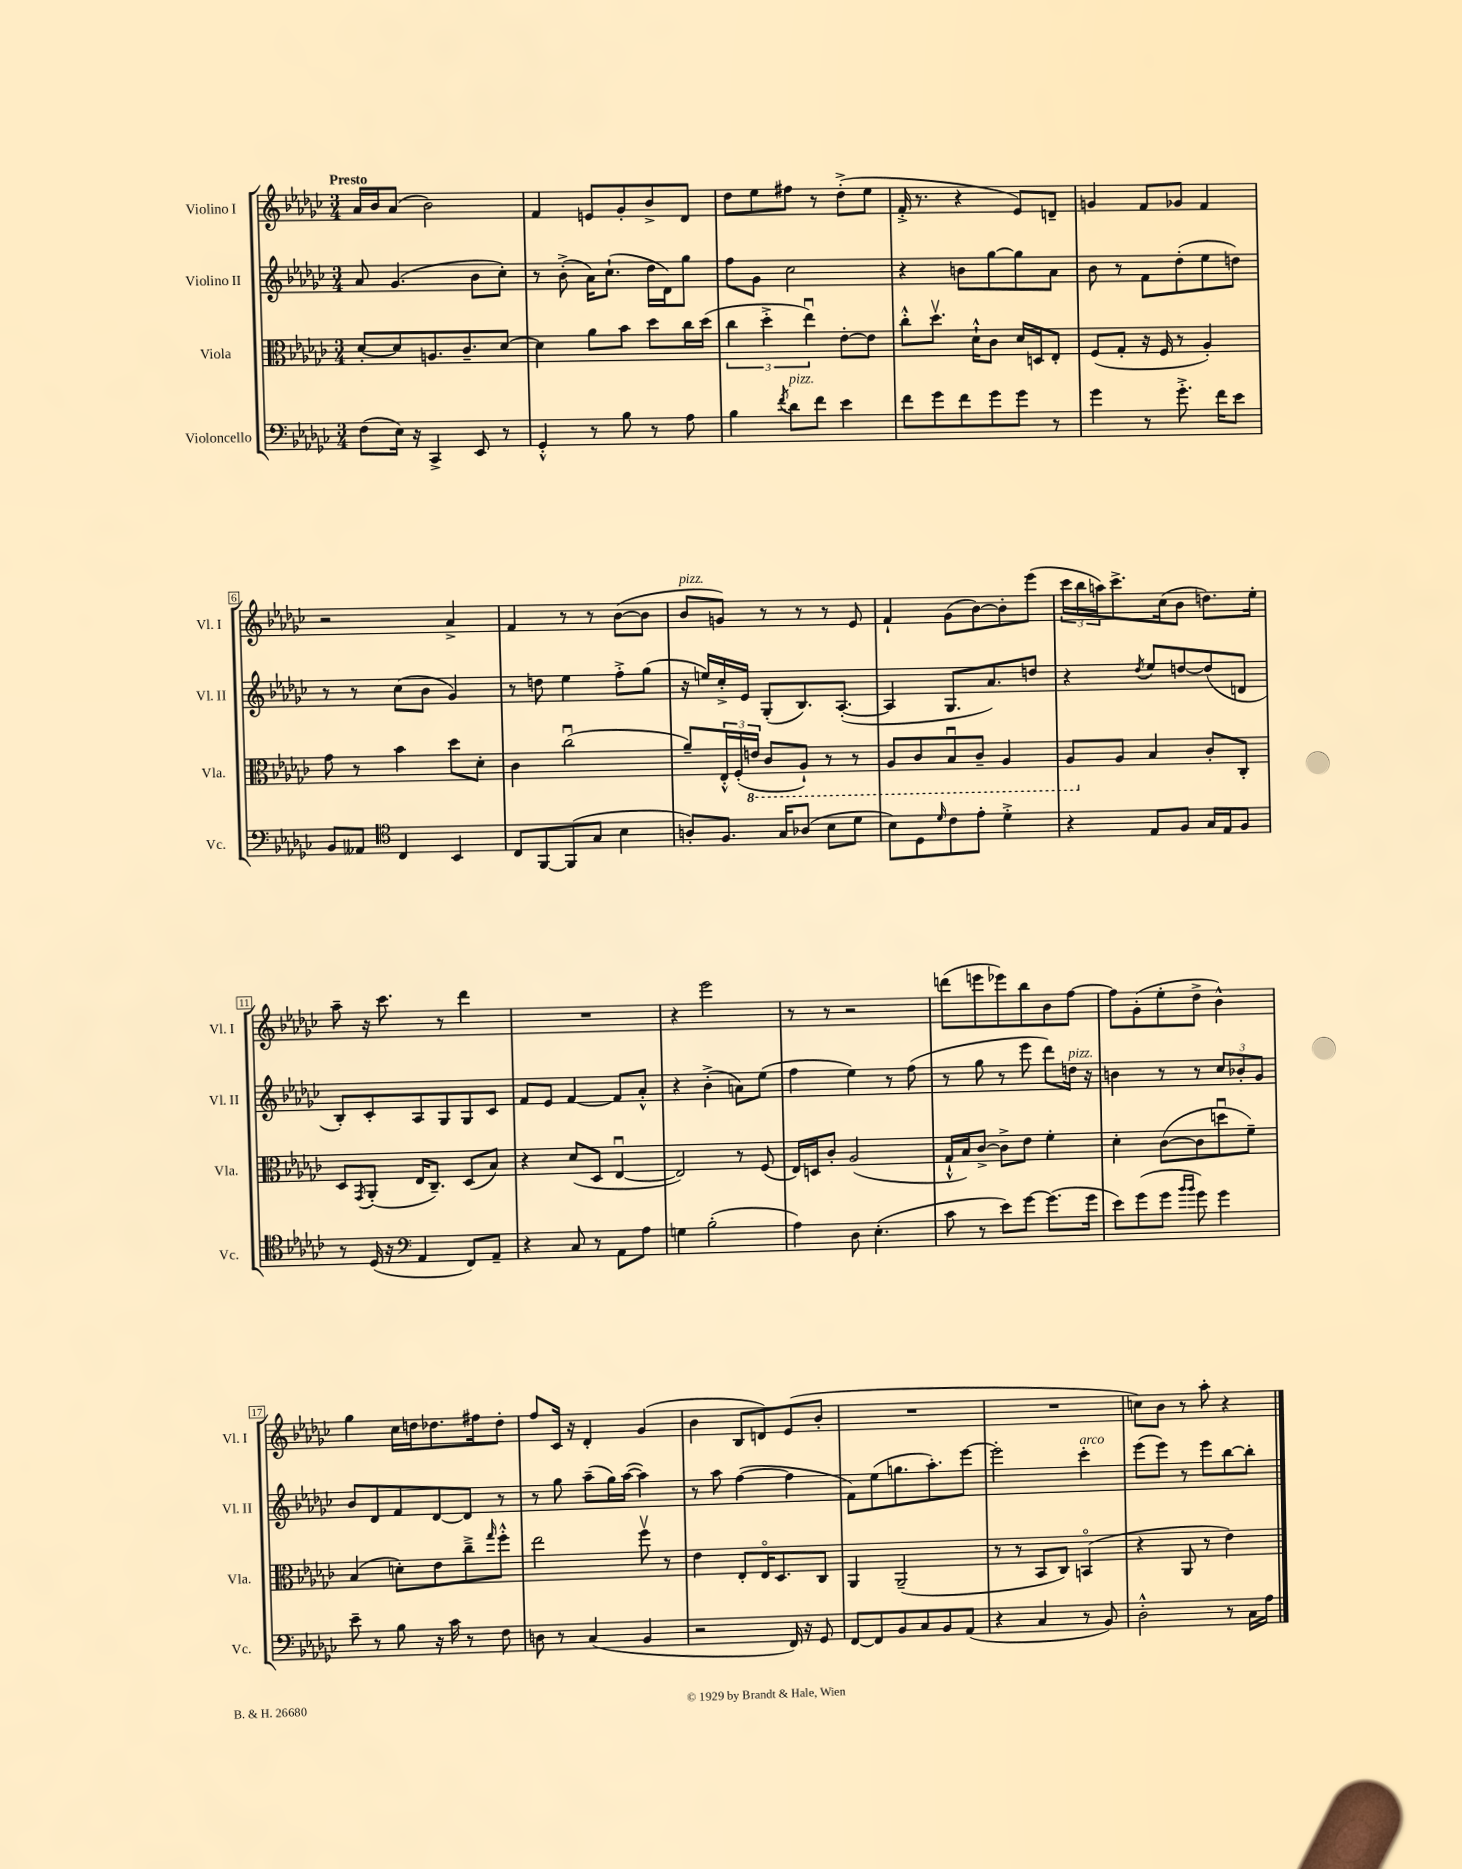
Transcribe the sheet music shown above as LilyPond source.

<<
\new StaffGroup <<
\new Staff = "s0" \with { instrumentName = "Violino I" shortInstrumentName = "Vl. I" } {
    \clef treble \key ges \major \numericTimeSignature \time 3/4 \tempo "Presto"
    aes'16 bes'16 aes'8( bes'2) |
    f'4 e'8 ges'8-. bes'8-> des'8 |
    des''8 ees''8 fis''8 r8 des''8-.->( ees''8 |
    f'16-.-> r8. r4 ees'8) d'8-- |
    g'4 f'8 ges'8 f'4 |
    r2 aes'4-> |
    f'4 r8 r8 bes'8~( bes'8 |
    bes'8^\markup { \italic "pizz." } g'8) r8 r8 r8 ees'8 |
    f'4-! ges'8( bes'8~) bes'8-. ees'''8( |
    \tuplet 3/2 { ces'''16 bes''16 a''16) } ces'''8.-> ces''16( bes'8 d''8.) ees''16-. |
    aes''8-- r16 ces'''8. r8 des'''4 |
    R2. |
    r4 ees'''2 |
    r8 r8 r2 |
    d'''8( e'''8 ees'''8) bes''8 bes'8 f''8~ |
    f''8 ges'8-.( ees''8-. des''8-> bes'4-^) |
    ges''4 ces''16 d''16 des''8. fis''16 des''8-. |
    f''8 ces'16 r16 des'4-. ges'4( |
    bes'4 bes8 d'8) ees'8( bes'8-. |
    R2. |
    R2. |
    c''8) bes'8 r8 aes''8-. r4 \bar "|." |
}
\new Staff = "s1" \with { instrumentName = "Violino II" shortInstrumentName = "Vl. II" } {
    \clef treble \key ges \major \numericTimeSignature \time 3/4
    aes'8 ges'4.( bes'8 ces''8-.) |
    r8 bes'8-.->( aes'16) ces''8.-!( des''16 des'16) ges''8 |
    f''8 ges'8 ces''2 |
    r4 b'8 ges''8~ ges''8 aes'8 |
    bes'8 r8 f'8 des''8-.( ees''8 d''8) |
    r8 r8 ces''8( bes'8 ges'4) |
    r8 d''8 ees''4 f''8-.-> ges''8( |
    r16 e''16) ces''16-.-> ees'16 ges8-.( bes8.) aes8.~-.( |
    aes4 ges8. aes'8.) d''8 |
    r4 \acciaccatura { des''8 } ees''8 d''8~ d''8( d'8 |
    bes8-.) ces'8-. aes8 ges8 ges8 ces'8 |
    f'8 ees'8 f'4~ f'8 aes'8-.-^ |
    r4 bes'4-.->( a'8) ees''8( |
    f''4 ees''4) r8 f''8( |
    r8 ges''8 r8 ees'''8 des'''8) d''16^\markup { \italic "pizz." } r16 |
    b'4 r8 r8 \tuplet 3/2 { ces''8 bes'8-. ges'8 } |
    bes'8 des'8 f'8 des'8~ des'8 r8 |
    r8 ges''8 aes''8--( ges''16) aes''16~( aes''4) |
    r8 aes''8 f''4~( f''4 |
    f'8) ees''8( g''8. aes''8.-.) ees'''8~ |
    ees'''2-. ces'''4-.^\markup { \italic "arco" } |
    ees'''8( ees'''8) r8 ees'''8 bes''8~ bes''8-. \bar "|." |
}
\new Staff = "s2" \with { instrumentName = "Viola" shortInstrumentName = "Vla." } {
    \clef alto \key ges \major \numericTimeSignature \time 3/4
    des'8~-. des'8 a8. ces'8.-- des'8~ |
    des'4 aes'8 bes'8 des''8 ces''16 des''16( |
    \tuplet 3/2 { ces''4 des''4-.-> ees''4\downbow) } ees'8~-. ees'8 |
    ces''8-.-^ des''8.\upbow des'16-!-^ ces'8 des'16 d16 ees8-. |
    f8( ges8-. r16 f16 r8 aes4-.) |
    ges'8 r8 bes'4 des''8 des'8-. |
    ces'4 ces''2\downbow( |
    aes'8--) \tuplet 3/2 { ees16-.-^ f16-.( \ottava #-1 e16 } ces8 aes,8-!) r8 r8 |
    aes,8 ces8 bes,8\downbow ces8-- aes,4 |
    aes,8 \ottava #0 aes8 bes4 ces'8-. ces8-. |
    des8 \acciaccatura { ges,8 } aes,8-.( ees16 ces8.--) des8( bes8) |
    r4 des'8( des8 ees4~\downbow |
    ees2) r8 f8( |
    ees16) d16 ces'8-. aes2( |
    ges16-!-^ bes16) ces'8~-> ces'8-> ees'8 f'4-. |
    des'4-. ces'8~( ces'8 d''8\downbow f'8--) |
    bes4( d'8-.) ees'8 ces''8---> \grace { ges''16 } f''8-.-^ |
    ees''2 f''8\upbow r8 |
    ees'4 ees8-. ees16\flageolet des8. ces8 |
    aes,4 aes,2--( |
    r8 r8 bes,8 ces8) b,4\flageolet( |
    r4 aes,8 r8 ees'4) \bar "|." |
}
\new Staff = "s3" \with { instrumentName = "Violoncello" shortInstrumentName = "Vc." } {
    \clef bass \key ges \major \numericTimeSignature \time 3/4
    f8( ees16) r16 ces,4-> ees,8 r8 |
    ges,4-.-^ r8 bes8 r8 aes8 |
    bes4 \acciaccatura { f'8 } des'8^\markup { \italic "pizz." } f'8 ees'4 |
    f'8 ges'8 f'8 ges'8 ges'8 r8 |
    ges'4 r8 ges'8.-.-> f'16 ees'8 |
    bes,8 aeses,8 \clef tenor ces4 bes,4 |
    ces8 f,8~ f,8( ges8 bes4 |
    a8-.) f8. ges16 aes8( bes8 des'8 |
    bes8) des8 \grace { des'16 } ces'8 ees'8-. des'4-.-> |
    r4 ees8 f8 ges16 ees16 f8 |
    r8 des16( r16 \clef bass aes,4 f,8) aes,8-- |
    r4 ces8 r8 aes,8 aes8 |
    g4 bes2-.( |
    aes4) des8 ees4.-.( |
    ces'8 r8 ees'8) ges'8~ ges'8.( ges'16 |
    ees'8) ges'8( ges'8 \grace { bes'16 bes'16 } ges'8) ges'4 |
    ees'8-- r8 bes8 r16 ces'16 r8 f8 |
    d8 r8 ces4( bes,4 |
    r2 f,16) r16 ges,8 |
    f,8~ f,8 bes,8 ces8 bes,8 aes,8( |
    r4 ces4 r8 bes,8) |
    des2-.-^ r8 ces16 aes16 \bar "|." |
}
>>
>>
\layout { \context { \Score \override BarNumber.stencil = #(make-stencil-boxer 0.1 0.3 ly:text-interface::print) } }
